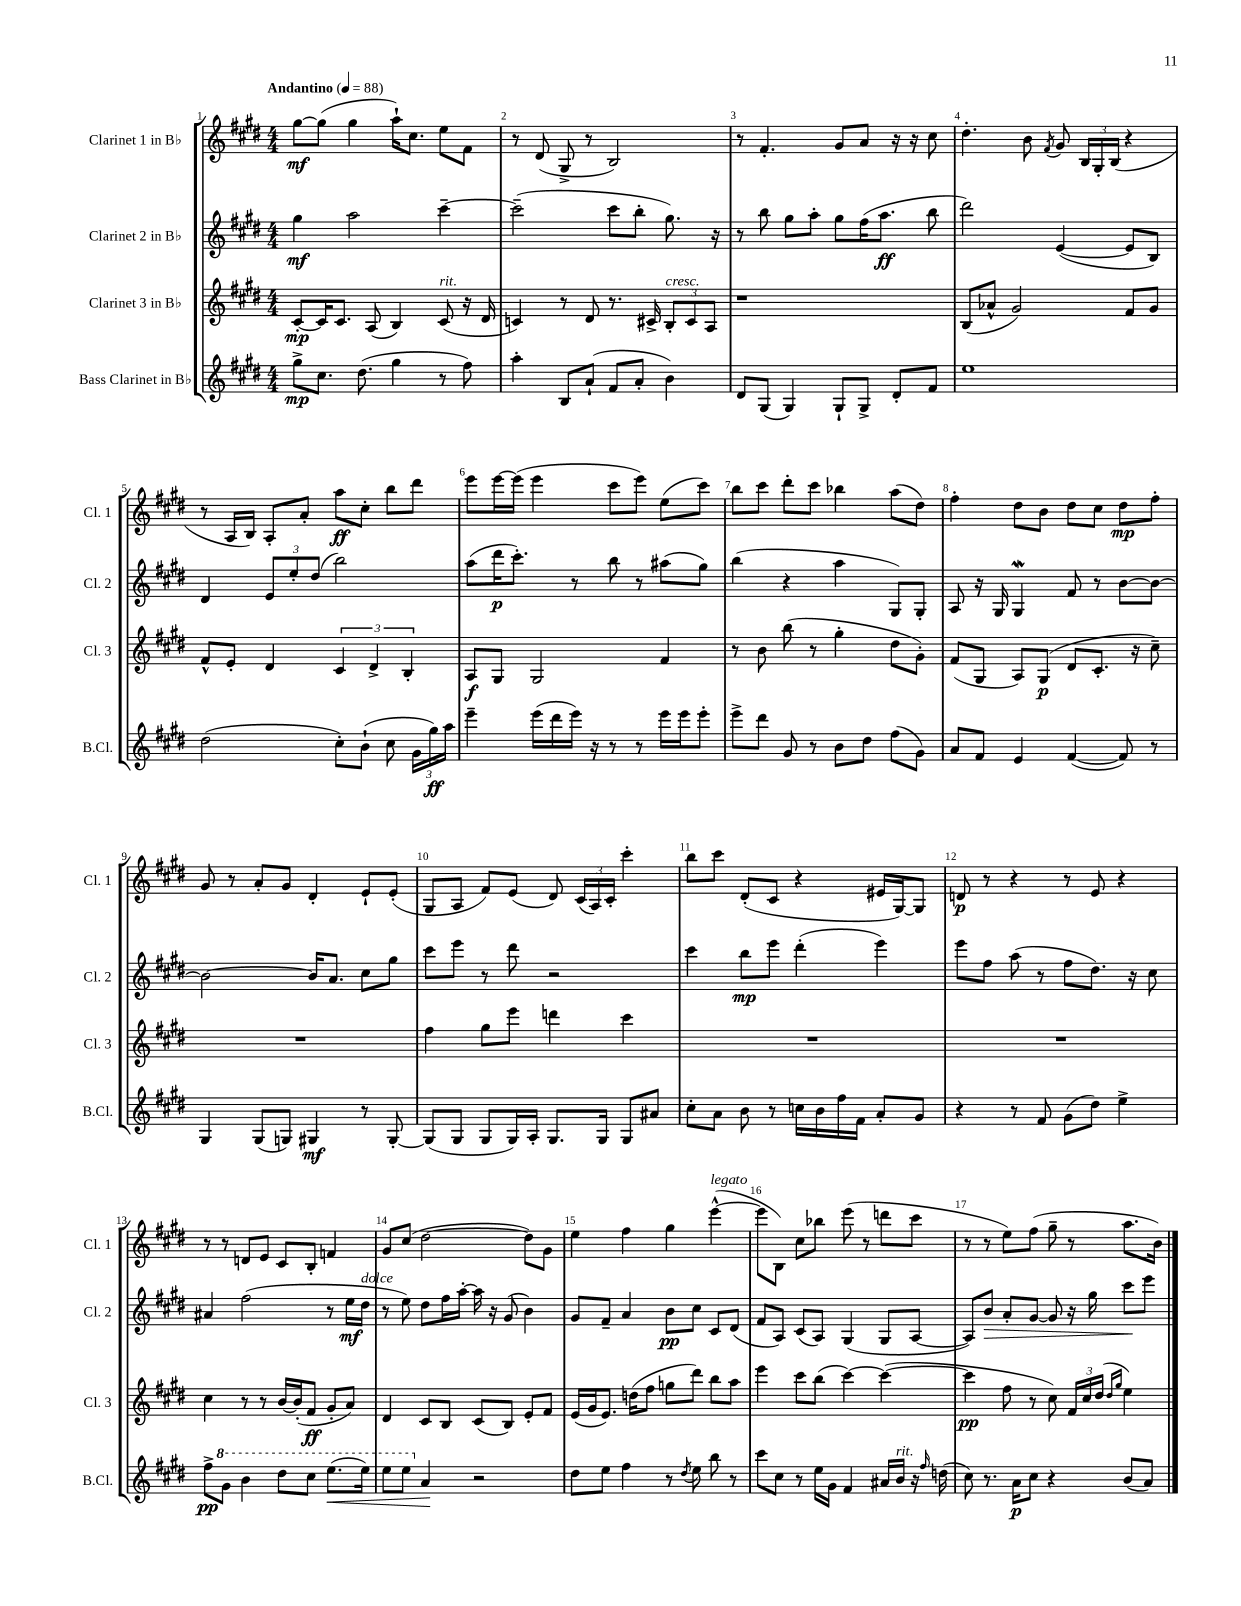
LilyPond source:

<<
\new StaffGroup <<
\new Staff = "s0" \with { instrumentName = "Clarinet 1 in Bb" shortInstrumentName = "Cl. 1" } {
    \clef treble \key e \major \numericTimeSignature \time 4/4 \tempo "Andantino" 4 = 88
    \autoBeamOff gis''8[~\mf gis''8]( gis''4 a''16[-!) cis''8.] e''8[ fis'8] |
    r8 dis'8( gis8-> r8 b2) |
    r8 fis'4.-. gis'8[ a'8] r16 r16 cis''8 |
    dis''4.-. b'8 \acciaccatura { fis'8 } gis'8 \tuplet 3/2 { b16[ gis16-. b16]( } r4 |
    r8 a16[ b16]) a8[-. a'8]-. a''8[\ff cis''8]-. b''8[ dis'''8] |
    e'''8[ e'''16~ e'''16]( e'''4 cis'''8[ e'''8]) e''8[( cis'''8]) |
    b''8[ cis'''8] dis'''8[-. cis'''8] bes''4 a''8[( dis''8]) |
    fis''4-. dis''8[ b'8] dis''8[ cis''8] dis''8[\mp fis''8]-. |
    gis'8 r8 a'8[-. gis'8] dis'4-. e'8[-! e'8]-.( |
    gis8[ a8] fis'8[) e'8]( dis'8) \tuplet 3/2 { cis'16[( a16) cis'16]-. } cis'''4-. |
    b''8[ cis'''8] dis'8[-.( cis'8] r4 eis'16[ gis16~) gis8] |
    d'8\p r8 r4 r8 e'8 r4 |
    r8 r8 d'8[ e'8] cis'8[ b8]-. f'4 |
    gis'8[ cis''8]( dis''2~ dis''8[) gis'8] |
    e''4 fis''4 gis''4 e'''4~-^^\markup { \italic "legato" }( |
    e'''8[ b8]) cis''8[ bes''8] e'''8( r8 d'''8[ cis'''8] |
    r8 r8 e''8[) fis''8]( gis''8-- r8 a''8.[ b'16]) \bar "|." |
}
\new Staff = "s1" \with { instrumentName = "Clarinet 2 in Bb" shortInstrumentName = "Cl. 2" } {
    \clef treble \key e \major \numericTimeSignature \time 4/4
    \autoBeamOff gis''4\mf a''2 cis'''4~-- |
    cis'''2--( cis'''8[ b''8]-. gis''8.) r16 |
    r8 b''8 gis''8[ a''8]-. gis''8[ fis''16( a''8.]\ff b''8 |
    dis'''2) e'4~( e'8[ b8]) |
    dis'4 \tuplet 3/2 { e'8[ e''8-. dis''8]( } b''2) |
    a''8[( dis'''16\p cis'''8.]-.) r8 b''8 r8 ais''8[( gis''8]) |
    b''4( r4 a''4 gis8[) gis8]-. |
    a8 r16 gis16 gis4\mordent fis'8 r8 b'8[~ b'8]~ |
    b'2~ b'16[ a'8.] cis''8[ gis''8] |
    cis'''8[ e'''8] r8 dis'''8 r2 |
    cis'''4 b''8[\mp e'''8] dis'''4-.( e'''4) |
    e'''8[ fis''8] a''8( r8 fis''8[ dis''8.]) r16 cis''8 |
    ais'4 fis''2( r8 e''16[\mf dis''16]^\markup { \italic "dolce" } |
    r8 e''8) dis''8[ fis''16 a''16]~-. a''16 r16 gis'8( b'4) |
    gis'8[ fis'8]-- a'4 b'8[\pp cis''8] cis'8[ dis'8]( |
    fis'8[ a8]) cis'8[( a8]) gis4( gis8[ a8]~ |
    a8[) b'8]\> a'8[-. gis'8]~ gis'8 r16 gis''16 cis'''8[\! e'''8] \bar "|." |
}
\new Staff = "s2" \with { instrumentName = "Clarinet 3 in Bb" shortInstrumentName = "Cl. 3" } {
    \clef treble \key e \major \numericTimeSignature \time 4/4
    \autoBeamOff cis'8[~-.\mp cis'16 cis'8.] a8( b4) cis'8^\markup { \italic "rit." }( r16 dis'16 |
    c'4) r8 dis'8 r8. cis'16-> \tuplet 3/2 { b8[-.^\markup { \italic "cresc." } cis'8 a8] } |
    r1 |
    b8[( aes'8]-^ gis'2) fis'8[ gis'8] |
    fis'8[-^ e'8]-. dis'4 \tuplet 3/2 { cis'4 dis'4-> b4-. } |
    a8[\f gis8] gis2 fis'4 |
    r8 b'8 b''8( r8 gis''4-. dis''8[ gis'8]-.) |
    fis'8[( gis8] a8[) gis8]\p( dis'8[ cis'8.]-. r16 cis''8--) |
    R1 |
    fis''4 gis''8[ e'''8] d'''4 cis'''4 |
    R1 |
    R1 |
    cis''4 r8 r8 b'16[~ b'16-.( fis'8]\ff gis'8[-. a'8]) |
    dis'4 cis'8[ b8] cis'8[( b8]) e'8[-. fis'8] |
    e'16[( gis'16 e'8.]) d''16[( fis''8] g''8[ dis'''8]) b''8[ a''8] |
    e'''4 cis'''8[ b''8]( cis'''4~) cis'''4~( |
    cis'''4\pp fis''8 r8 cis''8) \tuplet 3/2 { fis'16[ cis''16 dis''16]( } \grace { dis''16[ gis''16] } e''4) \bar "|." |
}
\new Staff = "s3" \with { instrumentName = "Bass Clarinet in Bb" shortInstrumentName = "B.Cl." } {
    \clef treble \key e \major \numericTimeSignature \time 4/4
    \autoBeamOff gis''8[->\mp cis''8.] dis''8.( gis''4 r8 fis''8) |
    a''4-. b8[ a'8]-!( fis'8[ a'8]-. b'4) |
    dis'8[ gis8]( gis4) gis8[-! gis8]-> dis'8[-. fis'8] |
    e''1 |
    dis''2( cis''8[-.) b'8]-!( cis''8 \tuplet 3/2 { gis'16[ gis''16\ff) a''16] } |
    e'''4-- e'''16[( dis'''16 e'''16]) r16 r8 r8 e'''16[ e'''16 e'''8]-. |
    e'''8[-> dis'''8] gis'8 r8 b'8[ dis''8] fis''8[( gis'8]) |
    a'8[ fis'8] e'4 fis'4~( fis'8) r8 |
    gis4 gis8[( g8]) gis4\mf r8 gis8~-. |
    gis8[( gis8] gis8[ gis16) a16]-. gis8.[ gis16] gis8[ ais'8] |
    cis''8[-. a'8] b'8 r8 c''16[ b'16 fis''16 fis'16] a'8[-. gis'8] |
    r4 r8 fis'8 gis'8[( dis''8]) e''4-> |
    fis''8[->\pp \ottava #1 gis''8] b''4 dis'''8[ cis'''8] e'''8.[\<( e'''16]) |
    e'''8[ e'''8] \ottava #0 a'4\! r2 |
    dis''8[ e''8] fis''4 r8 \acciaccatura { dis''8 } e''8 b''8 r8 |
    cis'''8[ cis''8] r8 e''16[ gis'16] fis'4 ais'16[ b'16]^\markup { \italic "rit." } r16 \grace { fis''16 } d''16( |
    cis''8) r8. a'16[\p cis''8] r4 b'8[( a'8]) \bar "|." |
}
>>
>>
\layout { \context { \Score \override BarNumber.break-visibility = ##(#f #t #t) barNumberVisibility = #all-bar-numbers-visible } }
